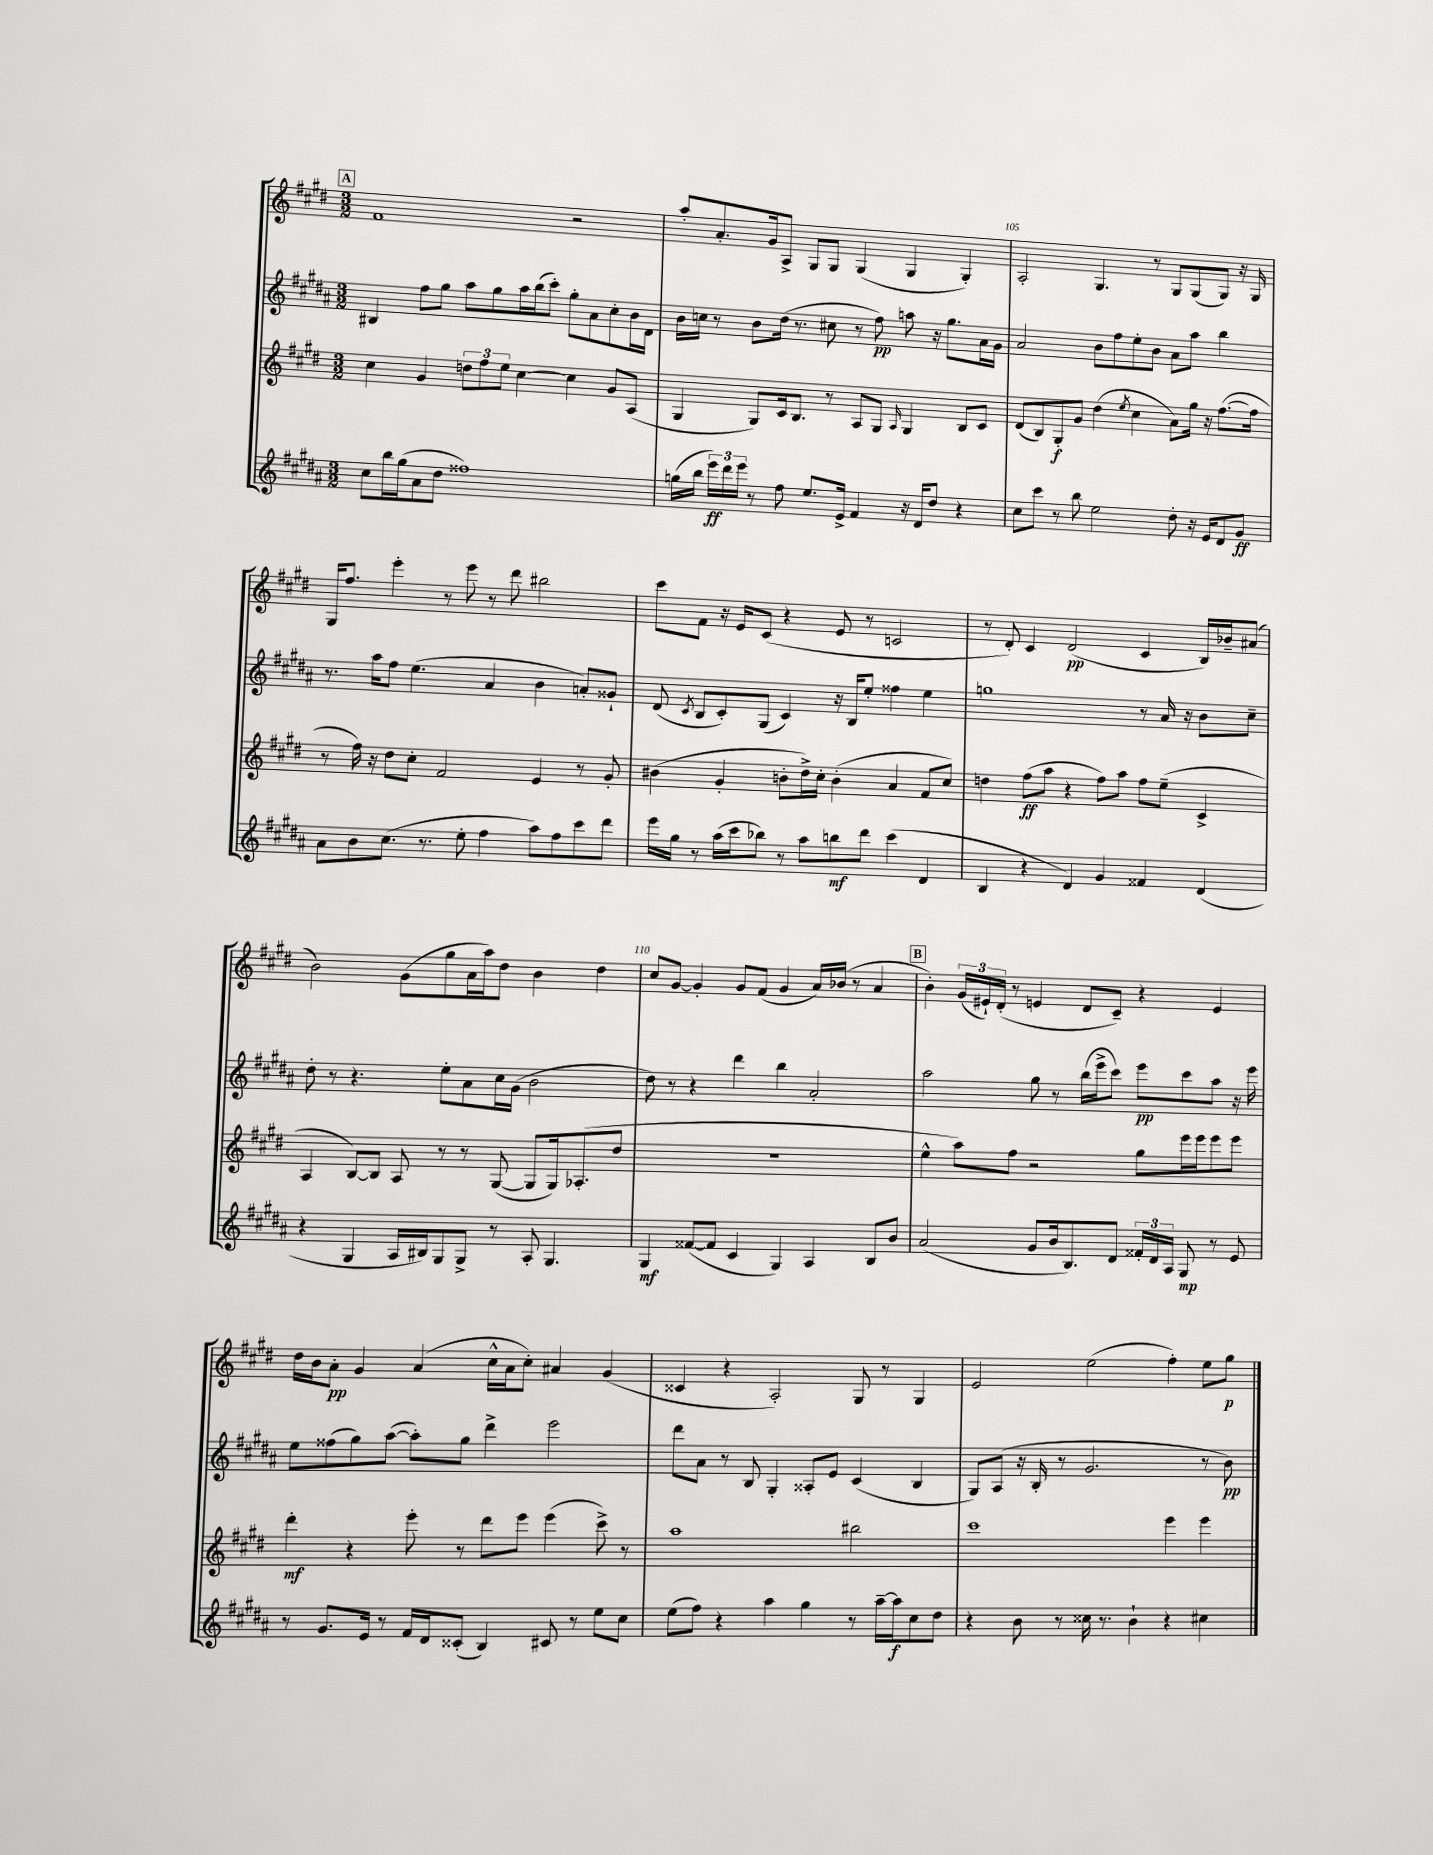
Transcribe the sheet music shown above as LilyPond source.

<<
\new StaffGroup <<
\new Staff = "s0" {
    \clef treble \key e \major \numericTimeSignature \time 3/2
    \autoBeamOff \mark \markup { \box "A" } fis'1 r2 |
    a''8[-. a'8.-. gis'16 a8]-> gis8[ gis8] gis4( gis4 gis4-.) |
    a2-. gis4. r8 gis8[ gis8( gis8]) r16 gis16 |
    gis16[ fis''8.] e'''4-. r8 e'''8 r8 dis'''8 bis''2 |
    cis'''8[ fis'8] r16 e'16[ cis'8]( r4 e'8 r8 c'2 |
    r8 dis'8-.) cis'4 dis'2\pp( cis'4 b16[) bes'16-- ais'8]( |
    b'2) gis'8[( gis''8 a'16 a''16) dis''8] b'4 dis''4 |
    cis''8[ gis'8]~ gis'4-. gis'8[ fis'8]( gis'4 a'16[) bes'16]( r8 a'4 |
    \mark \markup { \box "B" } b'4-.) \tuplet 3/2 { gis'16[( eis'16-!) dis'16]-.( } r8 e'4 dis'8[ cis'8]--) r4 e'4 |
    dis''16[ b'16 a'8]-.\pp gis'4 a'4( cis''16[-^ a'16 cis''8]-.) ais'4 gis'4( |
    cisis'4 r4 a2-.) gis8 r8 gis4 |
    e'2 e''2( fis''4-.) e''8[ gis''8]\p \bar "|." |
}
\new Staff = "s1" {
    \clef treble \key b \major \numericTimeSignature \time 3/2
    \autoBeamOff \mark \markup { \box "A" } bis4 fis''8[ gis''8] ais''8[ gis''8 ais''16 b''16( cis'''8]-.) gis''8[-. ais'8 cis''8-. b'16 dis'16] |
    b'16[ c''16] r8 b'8[ dis''16]( r8. cis''8 r8 fis''8\pp) a''8 r16 gis''8.[ ais'16 gis'16] |
    ais'2 b'8[ fis''8 e''8-. b'8] ais'8[ ais''8] b''4 |
    r8. ais''16[ fis''8] e''4.( ais'4 b'4 a'8[-.) gisis'8]-! |
    dis'8( \acciaccatura { cis'8 } b8[ cis'8-.) gis8]( cis'4) r16 b16[ e''8]-. fisis''4 e''4 |
    g''1 r8 ais'16 r16 b'8[ cis''8]-- |
    dis''8-. r8 r4. e''8[-. ais'8 cis''16 gis'16]( b'2 |
    dis''8) r8 r4 dis'''4 b''4 ais'2-. |
    \mark \markup { \box "B" } ais''2 gis''8 r8 b''16[( e'''16-> cis'''8]) e'''8[\pp cis'''8 ais''8] r16 e'''16 |
    e''8[ fisis''8( gis''8) ais''8]~( ais''8[-.) gis''8] dis'''4-> e'''2 |
    dis'''8[ ais'8] r8 b8 gis4-. aisis8[-. e'8] cis'4( b4 |
    gis8[) ais8]( r16 b16-. r8 gis'2. r8 b'8\pp) \bar "|." |
}
\new Staff = "s2" {
    \clef treble \key e \major \numericTimeSignature \time 3/2
    \autoBeamOff \mark \markup { \box "A" } cis''4 gis'4 \tuplet 3/2 { d''8[ fis''8 e''8] } cis''4~ cis''4 gis'8[ a8]( |
    gis4 gis8[) cis'16 b8.] r8 a8[ gis8] \grace { a16 } gis4 b8[ cis'8] |
    dis'8[( b8) gis8-.\f gis'8] dis''4( \acciaccatura { e''8 } cis''4 a'8[) gis''16] r16 fis''8.[~( fis''16] |
    r8 fis''16) r16 dis''8[ cis''8]-. fis'2 e'4 r8 gis'8-. |
    bis'4( gis'4-. b'8[-. dis''16->) cis''16]-. b'4-.( a'4 fis'8[ cis''8]) |
    d''4 fis''8[\ff( a''8] r4 fis''8[) a''8] fis''8[ e''8]--( cis'4-> |
    a4 b8[~) b8] a8 r8 r8 gis8~( gis8[ gis16) aes8.-.( dis''8] |
    R1. |
    \mark \markup { \box "B" } e''4-^ a''8[) fis''8] r2 gis''8[ e'''16 e'''16 e'''8 e'''8] |
    dis'''4-.\mf r4 e'''8-. r8 dis'''8[ e'''8] e'''4( cis'''8->) r8 |
    a''1 bis''2 |
    cis'''1 e'''4 e'''4 \bar "|." |
}
\new Staff = "s3" {
    \clef treble \key b \major \numericTimeSignature \time 3/2
    \autoBeamOff \mark \markup { \box "A" } cis''8[ b''16 gis''16( ais'8 dis''8] fisis''1) |
    g''16[( b''16] \tuplet 3/2 { e'''16[\ff) dis'''16 e'''16] } r8 fis''8 e''8.[ e'16]-> fis'4 r16 dis'16[ dis''8] r4 |
    cis''8[ cis'''8] r8 b''8 e''2 dis''8-. r16 e'16[ dis'8 gis'8]\ff |
    ais'8[ b'8 cis''8.]( r8. e''8-. fis''4 ais''8[) fis''8 cis'''8 dis'''8] |
    e'''16[ gis''16] r8 ais''16[( cis'''16 bes''8]) r8 ais''8[ b''8\mf dis'''8] cis'''4( dis'4 |
    b4 r4 dis'4) gis'4 fisis'4 dis'4( |
    r4 gis4 ais16[ bis16) gis8 gis8]-> r8 ais8-. gis4. |
    gis4\mf fisis'8[~( fisis'8] cis'4 gis4) ais4 b8[ b'8] |
    \mark \markup { \box "B" } ais'2( gis'8[ b'16 b8.) dis'8] \tuplet 3/2 { fisis'16[-. dis'16 ais16] } gis8\mp r8 e'8 |
    r8 gis'8.[ e'16] r8 fis'16[ dis'16 cisis'8]-.( b4) cis'8 r8 e''8[ cis''8] |
    e''8[( fis''8]) r4 ais''4 gis''4 r8 ais''16[~-- ais''16\f cis''8 dis''8] |
    r4 b'8 r8 cisis''16 r8. b'4-! r4 cis''4 \bar "|." |
}
>>
>>
\layout { \context { \Score currentBarNumber = #103 \override BarNumber.break-visibility = ##(#f #t #t) barNumberVisibility = #(every-nth-bar-number-visible 5) } }
